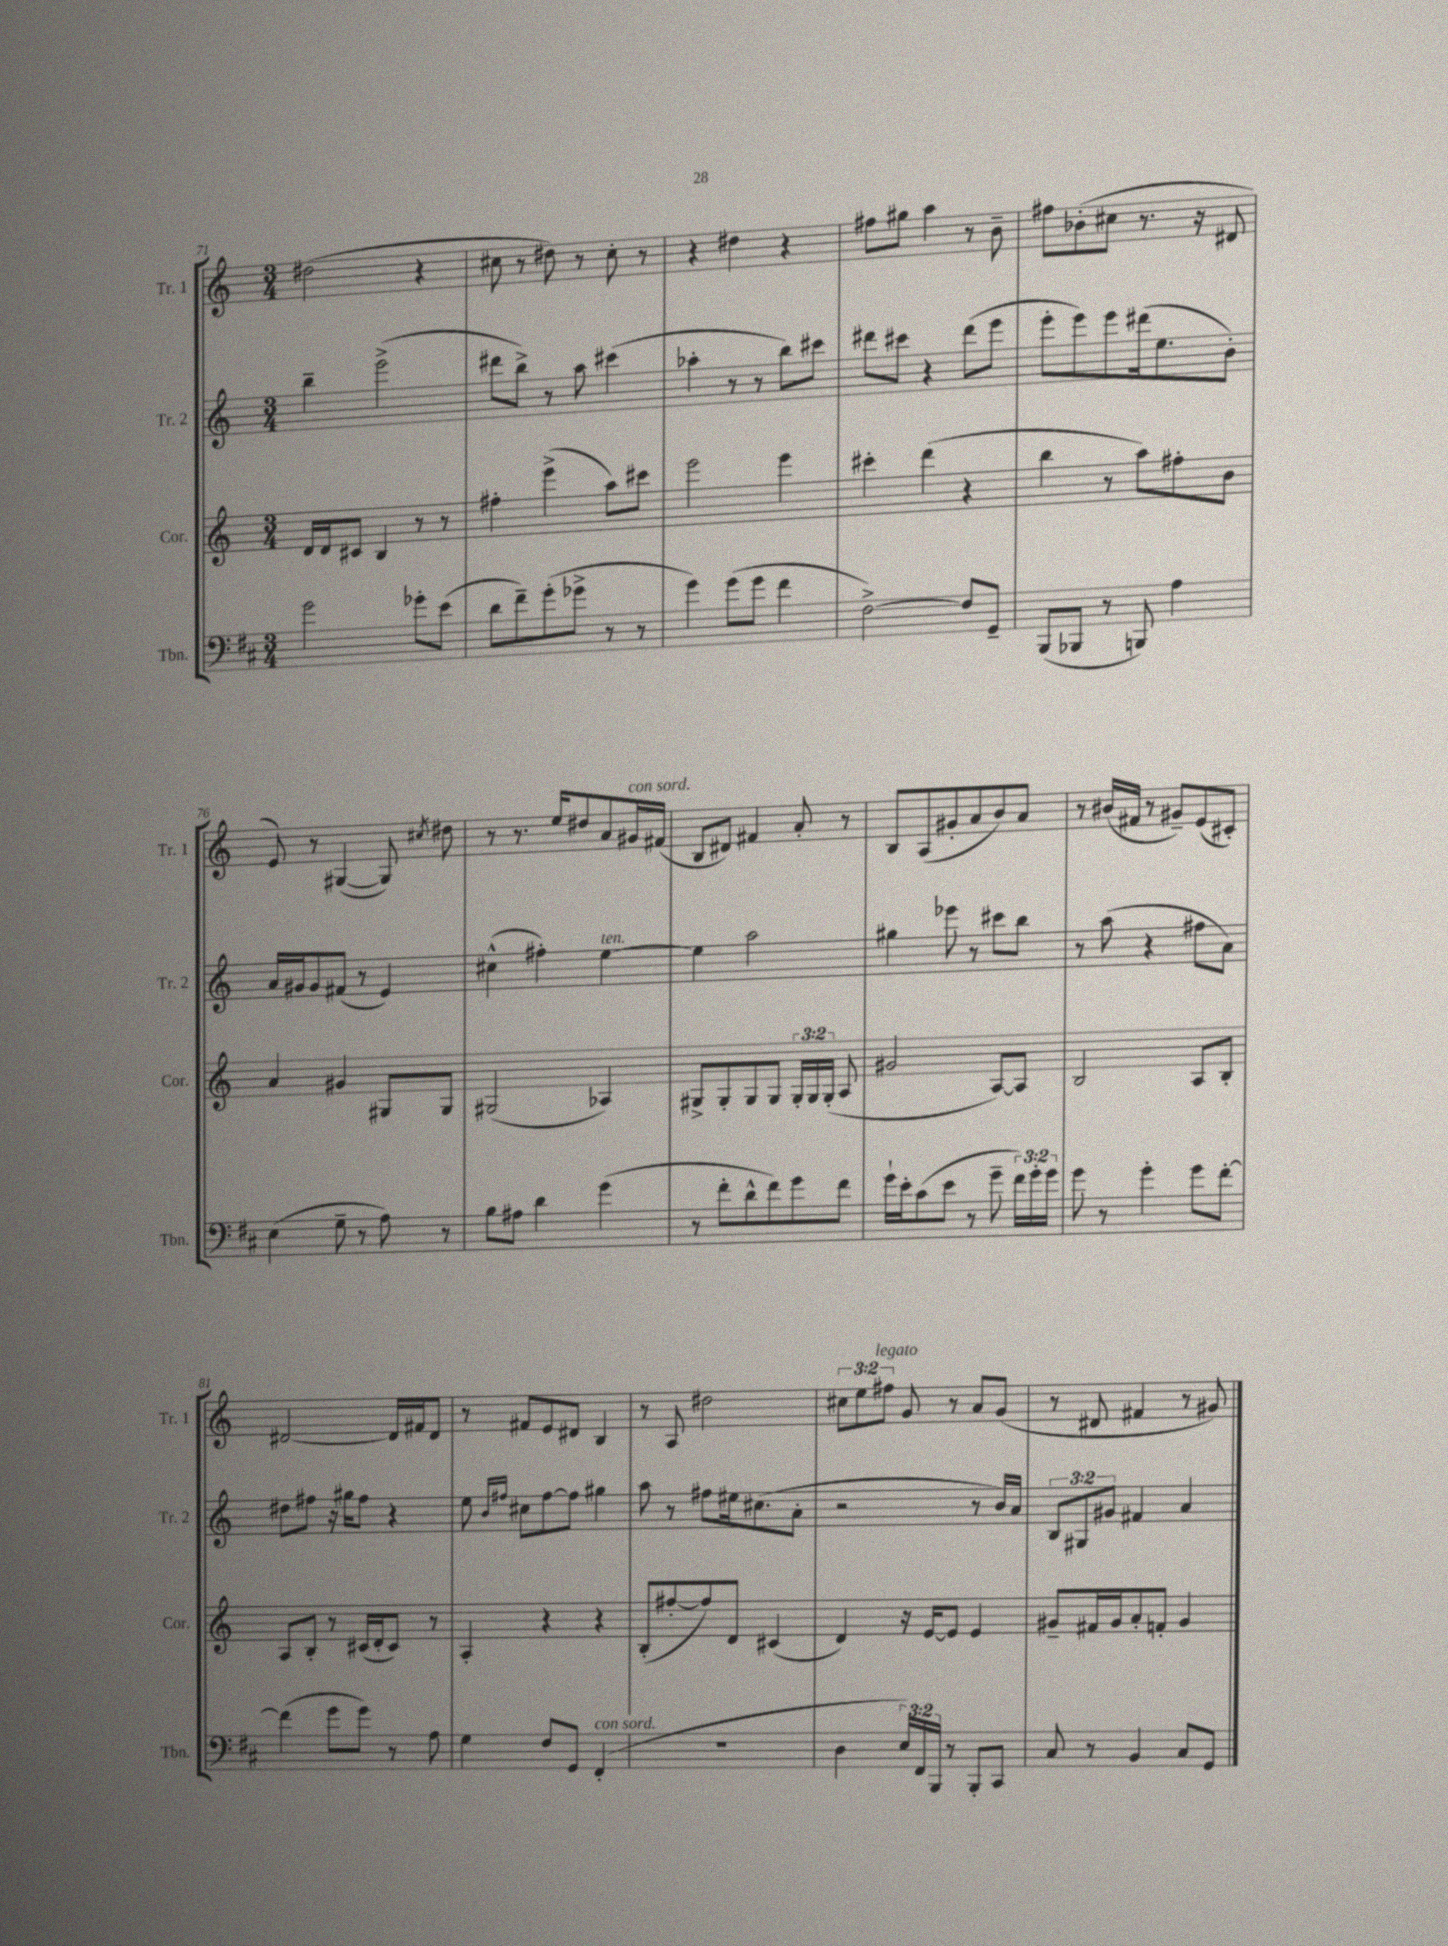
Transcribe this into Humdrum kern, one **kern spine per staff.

**kern	**kern	**kern	**kern
*staff4	*staff3	*staff2	*staff1
*clefF4	*clefG2	*clefG2	*clefG2
*k[f#c#]	*k[]	*k[]	*k[]
*M3/4	*M3/4	*M3/4	*M3/4
2g	16d	4bb~	(2dd#
.	16d	.	.
.	8c#	.	.
.	4B	(2eee^	.
8g-'	8r	.	4r
(8e	8r	.	.
=	=	=	=
8d	4ff#'	8ddd#	8cc#
8f#~)	.	8bb^)	8r
(8g'	(4eee^	8r	8dd#)
8g-^	.	8aa	8r
8r	8aa)	(4ccc#	8cc#'
8r	8ccc#	.	8r
=	=	=	=
4g)	2eee	4aa-'	4r
(8g	.	8r	4dd#
8g	.	8r	.
4f#	4eee	8bb)	4r
.	.	8ccc#	.
=	=	=	=
[2F#^)	4ccc#'	8ddd#	8ff#
.	.	8ccc#	8gg#
.	(4ddd	4r	4aa
8F#]	4r	(8ddd#	8r
8GG~	.	8eee	8b~
=	=	=	=
(8BBB	4bb	8eee'	8ff#
8BBB-	.	8eee)	(8b-'
8r	8r	8eee	8cc#
8BBB)	8aa)	(16ddd#	8.r
.	.	8.ee	.
4A	8ff#'	.	.
.	.	.	16r
.	8b	8b')	8d#
=	=	=	=
(4E	4a	16a	8e)
.	.	16g#	.
.	.	8g#	8r
8G~	4g#	(8f#	([4G#
8r	.	8r	.
8A)	8G#	4e)	8G#])
.	.	.	8qcc#
8r	8G#	.	8dd#
=	=	=	=
8B	(2G#	(4cc#^^	8r
8A#	.	.	8.r
4d	.	4ff#')	.
.	.	.	16ee
.	.	.	8dd#
(4g	4A-)	[4ee	8a
.	.	.	16g#
.	.	.	(16f#
=	=	=	=
8r	8G#^	4ee]	8B
8f#'	8G#'	.	8d#)
8d^^	8G#	2aa	4f#
8f#)	8G#	.	.
8g	24G#'	.	8a'
.	24G#	.	.
.	(24G#'	.	.
8f#	8A	.	8r
=	=	=	=
16g`	2g#	4gg#	8B
16e'	.	.	.
(8c#	.	.	(8A
8e	.	8eee-	8g#'
8r	.	8r	8a
8g~	[8A)	8ccc#	8b)
24f#)	8A]	8bb	8a
24g'	.	.	.
24g	.	.	.
=	=	=	=
8g	2B	8r	8r
8r	.	(8aa	(16b#
.	.	.	16f#
4g'	.	4r	8r
.	.	.	8g#~)
8g	8A	8ff#	(8e
[8f#'	8B'	8a)	8c#')
=	=	=	=
(4f#]	8A	8dd#	[2d#
.	8B'	8ff#	.
8g	8r	16r	.
.	.	16gg#	.
8g)	(16c#	8ff#	.
.	16d'	.	.
8r	8c#)	4r	16d#]
.	.	.	16f#
8A	8r	.	8d#
=	=	=	=
4G	4A'	8ee	8r
.	.	16qqb	.
.	.	16qqff#	.
.	.	8cc#	8f#
8F#	4r	[8ff#	8e
8GG	.	8ff#]	8d#
(4FF#'	4r	4gg#	4B
=	=	=	=
2.r	(8B'	8aa	8r
.	[8ff#'	8r	8A
.	8ff#])	8ff#	2dd#
.	8d	16ee#	.
.	.	(8.cc#	.
.	(4c#	.	.
.	.	8a'	.
=	=	=	=
4D	4d)	2r	12cc#
.	.	.	12ee
.	.	.	12ff#
24E)	16r	.	8g
24FF#	.	.	.
.	[16e	.	.
24BBB	.	.	.
8r	8e]	.	8r
8BBB'	4e	8r	8a
8CC#	.	16b)	(8g
.	.	16a	.
=	=	=	=
8C#	8g#~	12B	8r
.	.	12G#	.
8r	16f#	.	8d#
.	.	12g#	.
.	16g#	.	.
4BB	8a'	4f#	4f#
.	8f'	.	.
8C#	4g#	4a	8r
8GG	.	.	8g#)
==	==	==	==
*-	*-	*-	*-
